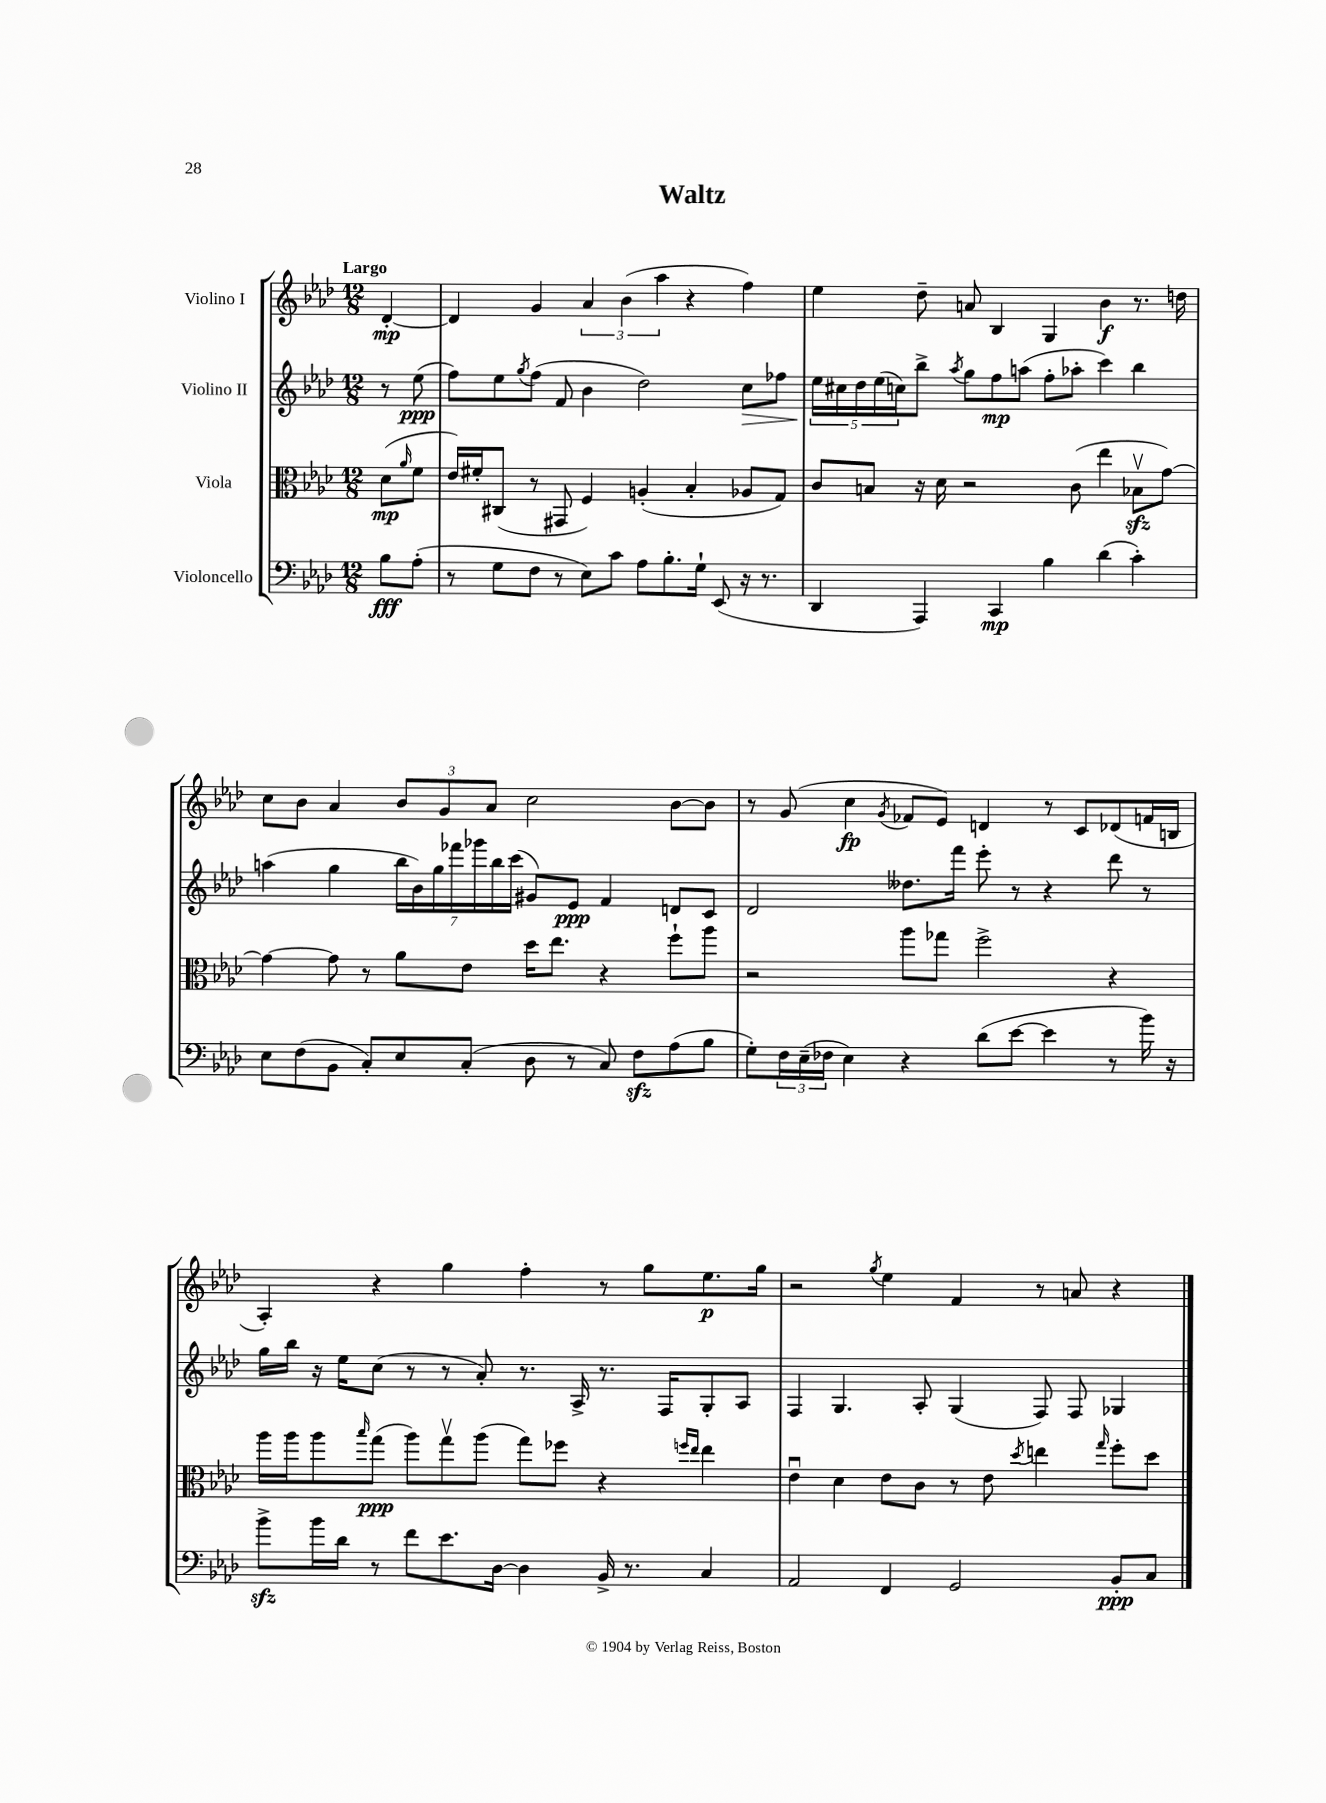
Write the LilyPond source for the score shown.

\header { title = "Waltz" }
<<
\new StaffGroup <<
\new Staff = "s0" \with { instrumentName = "Violino I" } {
    \clef treble \key aes \major \numericTimeSignature \time 12/8 \partial 4 \tempo "Largo"
    des'4~-.\mp |
    des'4 g'4 \tuplet 3/2 { aes'4 bes'4( aes''4 } r4 f''4) |
    ees''4 des''8-- a'8 bes4 g4 bes'4\f r8. d''16 |
    c''8 bes'8 aes'4 \tuplet 3/2 { bes'8 g'8 aes'8 } c''2 bes'8~ bes'8 |
    r8 g'8( c''4\fp \acciaccatura { g'8 } fes'8 ees'8) d'4 r8 c'8 des'8( f'16 b16 |
    aes4-.) r4 g''4 f''4-. r8 g''8 ees''8.\p g''16 |
    r2 \acciaccatura { g''8 } ees''4 f'4 r8 a'8 r4 \bar "|." |
}
\new Staff = "s1" \with { instrumentName = "Violino II" } {
    \clef treble \key aes \major \numericTimeSignature \time 12/8 \partial 4
    r8 ees''8\ppp( |
    f''8) ees''8 \acciaccatura { g''8 } f''8( f'8 bes'4 des''2) c''8\> fes''8 |
    \tuplet 5/4 { ees''16\! cis''16 des''16 ees''16( c''16) } bes''8-> \acciaccatura { aes''8 } g''8 f''8\mp a''8( f''8-. aes''8-. c'''4) bes''4 |
    a''4( g''4 \tuplet 7/4 { bes''16 bes'16) g''16 fes'''16 ges'''16 bes''16 c'''16( } gis'8) ees'8\ppp f'4 d'8 c'8 |
    des'2 deses''8. f'''16 ees'''8-. r8 r4 des'''8 r8 |
    g''16 bes''16 r16 ees''16 c''8( r8 r8 aes'8-.) r8. aes16-> r8. f16 g8-. aes8 |
    f4 g4. aes8-. g4( f8) f8 ges4 \bar "|." |
}
\new Staff = "s2" \with { instrumentName = "Viola" } {
    \clef alto \key aes \major \numericTimeSignature \time 12/8 \partial 4
    des'8\mp( \grace { aes'16 } f'8 |
    ees'16) fis'16-. cis8( r8 gis,8 f4) a4-.( bes4-. aes8 g8) |
    c'8 b8 r16 des'16 r2 c'8( ees''4 bes8\upbow\sfz g'8~) |
    g'4~ g'8 r8 aes'8 ees'8 des''16 ees''8. r4 f''8-! aes''8 |
    r2 aes''8 ges''8 f''2-> r4 |
    aes''16 aes''16 aes''8 \grace { bes''16 } g''8\ppp( aes''8) g''8\upbow aes''8( g''8) fes''8 r4 \grace { f''16 ees''16 } ees''4 |
    ees'4\downbow des'4 ees'8 c'8 r8 ees'8 \acciaccatura { des''8 } e''4 \grace { g''16 } f''8-. des''8 \bar "|." |
}
\new Staff = "s3" \with { instrumentName = "Violoncello" } {
    \clef bass \key aes \major \numericTimeSignature \time 12/8 \partial 4
    bes8\fff aes8-.( |
    r8 g8 f8 r8 ees8) c'8 aes8 bes8.-. g16-! ees,8( r16 r8. |
    des,4 aes,,4) c,4\mp bes4 des'4( c'4-.) |
    ees8 f8( bes,8 c8-.) ees8 c8-.( des8 r8 c8) f8\sfz aes8( bes8 |
    g8-.) \tuplet 3/2 { f16 ees16--( fes16 } ees4) r4 des'8( ees'8~ ees'4 r8 bes'16) r16 |
    bes'8->\sfz bes'16 des'16 r8 f'8 ees'8. des16~ des4 bes,16-> r8. c4 |
    aes,2 f,4 g,2 bes,8-.\ppp c8 \bar "|." |
}
>>
>>
\layout { \context { \Score \remove "Bar_number_engraver" } }
